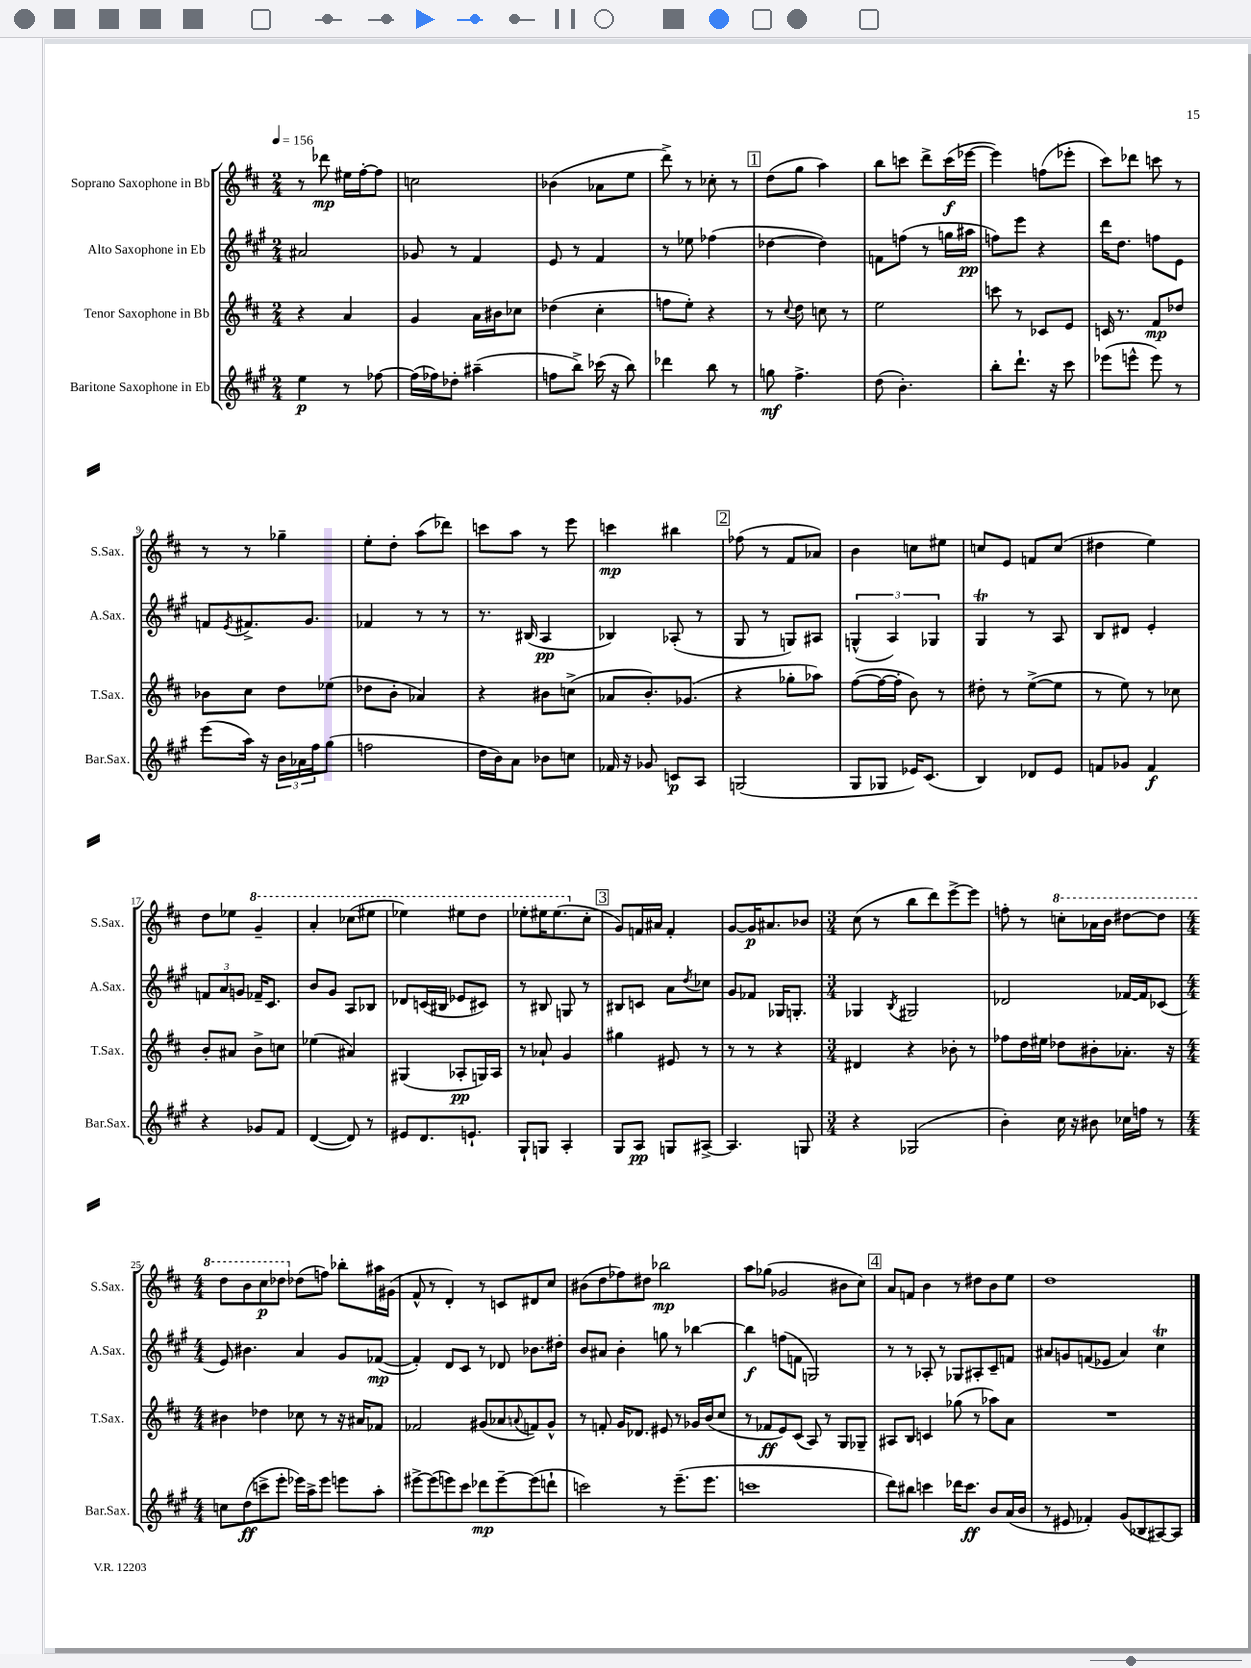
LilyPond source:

<<
\new StaffGroup <<
\new Staff = "s0" \with { instrumentName = "Soprano Saxophone in Bb" shortInstrumentName = "S.Sax." } {
    \clef treble \key d \major \numericTimeSignature \time 2/4 \tempo 4 = 156
    r8 des'''8\mp eis''16 fis''16~-. fis''8 |
    c''2 |
    bes'4( aes'8 e''8 |
    d'''8->) r8 ces''8-. r8 |
    \mark \markup { \box "1" } d''8( g''8 a''4) |
    b''8 c'''8 d'''8-> c'''16\f( ees'''16~ |
    ees'''4) f''8( ees'''8-. |
    cis'''8) des'''8 c'''8 r8 |
    r8 r8 ges''4-- |
    e''8-. d''8-. a''8( des'''8) |
    c'''8 a''8 r8 e'''8 |
    c'''4\mp bis''4 |
    \mark \markup { \box "2" } fes''8( r8 fis'8 aes'8) |
    b'4 c''8 eis''8 |
    c''8 e'8 f'8 c''8( |
    dis''4 e''4) |
    d''8 ees''8 \ottava #1 g''4-- |
    a''4-. ces'''8( eis'''8 |
    ees'''4) eis'''8 d'''8 |
    ees'''8-. eis'''16 eis'''8.( \ottava #0 cis''8-. |
    \mark \markup { \box "3" } g'8) f'16 ais'16 f'4-. |
    g'8~ g'16\p ais'8. bes'8 |
    \numericTimeSignature \time 3/4 cis''8( r8 b''8 d'''8) e'''8~-> e'''8 |
    f''8-. r8 \ottava #1 c'''8-. aes''16 b''16 dis'''8~ dis'''8 |
    \numericTimeSignature \time 4/4 d'''8 b''8 cis'''8\p des'''8 \ottava #0 des''8( f''8) bes''8-. ais''16 gis'16( |
    fis'8-^ r8 d'4-.) r8 c'8 dis'8 cis''8 |
    bis'8( d''8 fes''8) dis''8 bes''2\mp |
    a''8 ges''8( ges'2 bis'8 cis''8) |
    \mark \markup { \box "4" } a'8 f'8 b'4 r8 dis''8 b'8 e''8 |
    d''1 \bar "|." |
}
\new Staff = "s1" \with { instrumentName = "Alto Saxophone in Eb" shortInstrumentName = "A.Sax." } {
    \clef treble \key a \major \numericTimeSignature \time 2/4
    ais'2 |
    ges'8 r8 fis'4 |
    e'8 r8 fis'4 |
    r8 ees''8 fes''4( |
    \mark \markup { \box "1" } des''4~ des''4) |
    f'8 f''8( r8 g''16 ais''16\pp |
    f''8) e'''8 r4 |
    d'''16 d''8. f''8 e'8 |
    f'8 \acciaccatura { e'8 } fis'8.-> gis'8. |
    fes'4 r8 r8 |
    r8. bis16( a4\pp |
    bes4) aes8-.( r8 |
    \mark \markup { \box "2" } gis8 r8 g8) ais8 |
    \tuplet 3/2 { g4-^( a4) ges4 } |
    gis4\trill r8 a8 |
    b8 dis'8 e'4-. |
    \tuplet 3/2 { f'8 a'8 g'8 } fes'16-- cis'8. |
    b'8 gis'8 a8 bes8 |
    des'8 c'16( bis16 ees'8 cis'8) |
    r8 bis8 g8 r8 |
    \mark \markup { \box "3" } bis8 c'8 a'8 \acciaccatura { d''8 } ces''8 |
    gis'8 fes'8 ges16 g8.-. |
    \numericTimeSignature \time 3/4 ges4 \acciaccatura { b8 } gis2 |
    des'2 fes'16~ fes'16 ces'8( |
    \numericTimeSignature \time 4/4 e'8) bis'4. a'4 gis'8 fes'8~\mp( |
    fes'4-.) d'8 cis'8 r8 des'8 bes'8. dis''16-. |
    b'8 ais'8 b'4-. g''8 r8 bes''4~ |
    bes''4\f f''8( f'8 g2) |
    \mark \markup { \box "4" } r8 r8 aes8-. r8 ges8 ais8-. cis'8-- f'8 |
    ais'8 g'8 f'8( ees'8 ais'4) cis''4\trill \bar "|." |
}
\new Staff = "s2" \with { instrumentName = "Tenor Saxophone in Bb" shortInstrumentName = "T.Sax." } {
    \clef treble \key d \major \numericTimeSignature \time 2/4
    r4 a'4 |
    g'4 a'16 bis'16 ces''8 |
    des''4( cis''4-. |
    f''8 e''8-.) r4 |
    \mark \markup { \box "1" } r8 \appoggiatura { cis''8 } d''8 c''8 r8 |
    e''2 |
    c'''8 r8 ces'8 e'8 |
    c'16 r8. fis'8\mp des''8 |
    bes'8 cis''8 d''8 ees''8( |
    des''8 b'8-. aes'4) |
    r4 bis'8 c''8->( |
    aes'8 b'8.-.) ges'8.( |
    \mark \markup { \box "2" } r4 ges''8-. aes''8) |
    fis''8~( fis''16~ fis''16-. b'8) r8 |
    dis''8-. r8 e''8~->( e''8 |
    r8 e''8) r8 ces''8 |
    b'8-. ais'8 b'8-> c''8 |
    ees''4( ais'4) |
    gis4( aes8-.\pp g16) aes16 |
    r8 aes'8-! g'4 |
    \mark \markup { \box "3" } gis''4 eis'8 r8 |
    r8 r8 r4 |
    \numericTimeSignature \time 3/4 dis'4 r4 bes'8-. r8 |
    fes''8 d''16 eis''16 des''8 bis'8-. aes'8.-. r16 |
    \numericTimeSignature \time 4/4 bis'4 des''4 ces''8 r8 r16 ais'16 fes'8 |
    fes'2 gis'8( aes'8 \appoggiatura { a'8 } f'8) gis'8-^ |
    r8 f'8-. g'16 des'8. eis'8 r8 ges'16 b'16( cis''8 |
    r8 fes'8\ff e'8) cis'8( a8) r8 g8 ges8-- |
    \mark \markup { \box "4" } ais8 b8 c'4 ges''8( r8 aes''8) a'8 |
    R1 \bar "|." |
}
\new Staff = "s3" \with { instrumentName = "Baritone Saxophone in Eb" shortInstrumentName = "Bar.Sax." } {
    \clef treble \key a \major \numericTimeSignature \time 2/4
    e''4\p r8 fes''8~ |
    fes''16( fes''16) des''8-. ais''4--( |
    f''8 b''8->) ces'''16( r16 b''8) |
    des'''4 b''8 r8 |
    \mark \markup { \box "1" } g''8\mf fis''4.-> |
    d''8( b'4.-.) |
    b''8-. d'''8.-! r16 cis'''8 |
    ees'''8( e'''8-^ e'''8) r8 |
    e'''8( a''16) r16 \tuplet 3/2 { b'16 aes'16 fis''16 } gis''8( |
    f''2 |
    d''16 b'16) a'8 bes'8 c''8 |
    fes'16 r16 ges'8 c'8\p a8 |
    \mark \markup { \box "2" } g2( |
    gis8 ges8 ees'16) cis'8.( |
    b4) des'8 e'8 |
    f'8 ges'8 f'4\f |
    r4 ges'8 fis'8 |
    d'4~( d'8) r8 |
    eis'8 d'8. e'8.-! |
    gis8-! g8 a4-. |
    \mark \markup { \box "3" } gis8 a8\pp g8 ais8~-> |
    ais4. g8 |
    \numericTimeSignature \time 3/4 r4 ges2( |
    b'4-.) cis''16 r16 bis'8 ces''16 f''16 r8 |
    \numericTimeSignature \time 4/4 c''8 d''8\ff( c'''8-> e'''8-. ees'''16) a''16-> ees'''8 e'''8 a''8-. |
    eis'''8~-> eis'''8( e'''8) cis'''8 des'''8\mp e'''8~-- e'''8( d'''8-! |
    c'''2) r8 e'''8.--( e'''8. |
    c'''1 |
    \mark \markup { \box "4" } d'''8) bis''8 c'''4 des'''16 c'''8.\ff b'8 a'16( b'16 |
    r8 eis'8 fes'4-.) gis'8( bes8 ais8~) ais8 \bar "|." |
}
>>
>>
